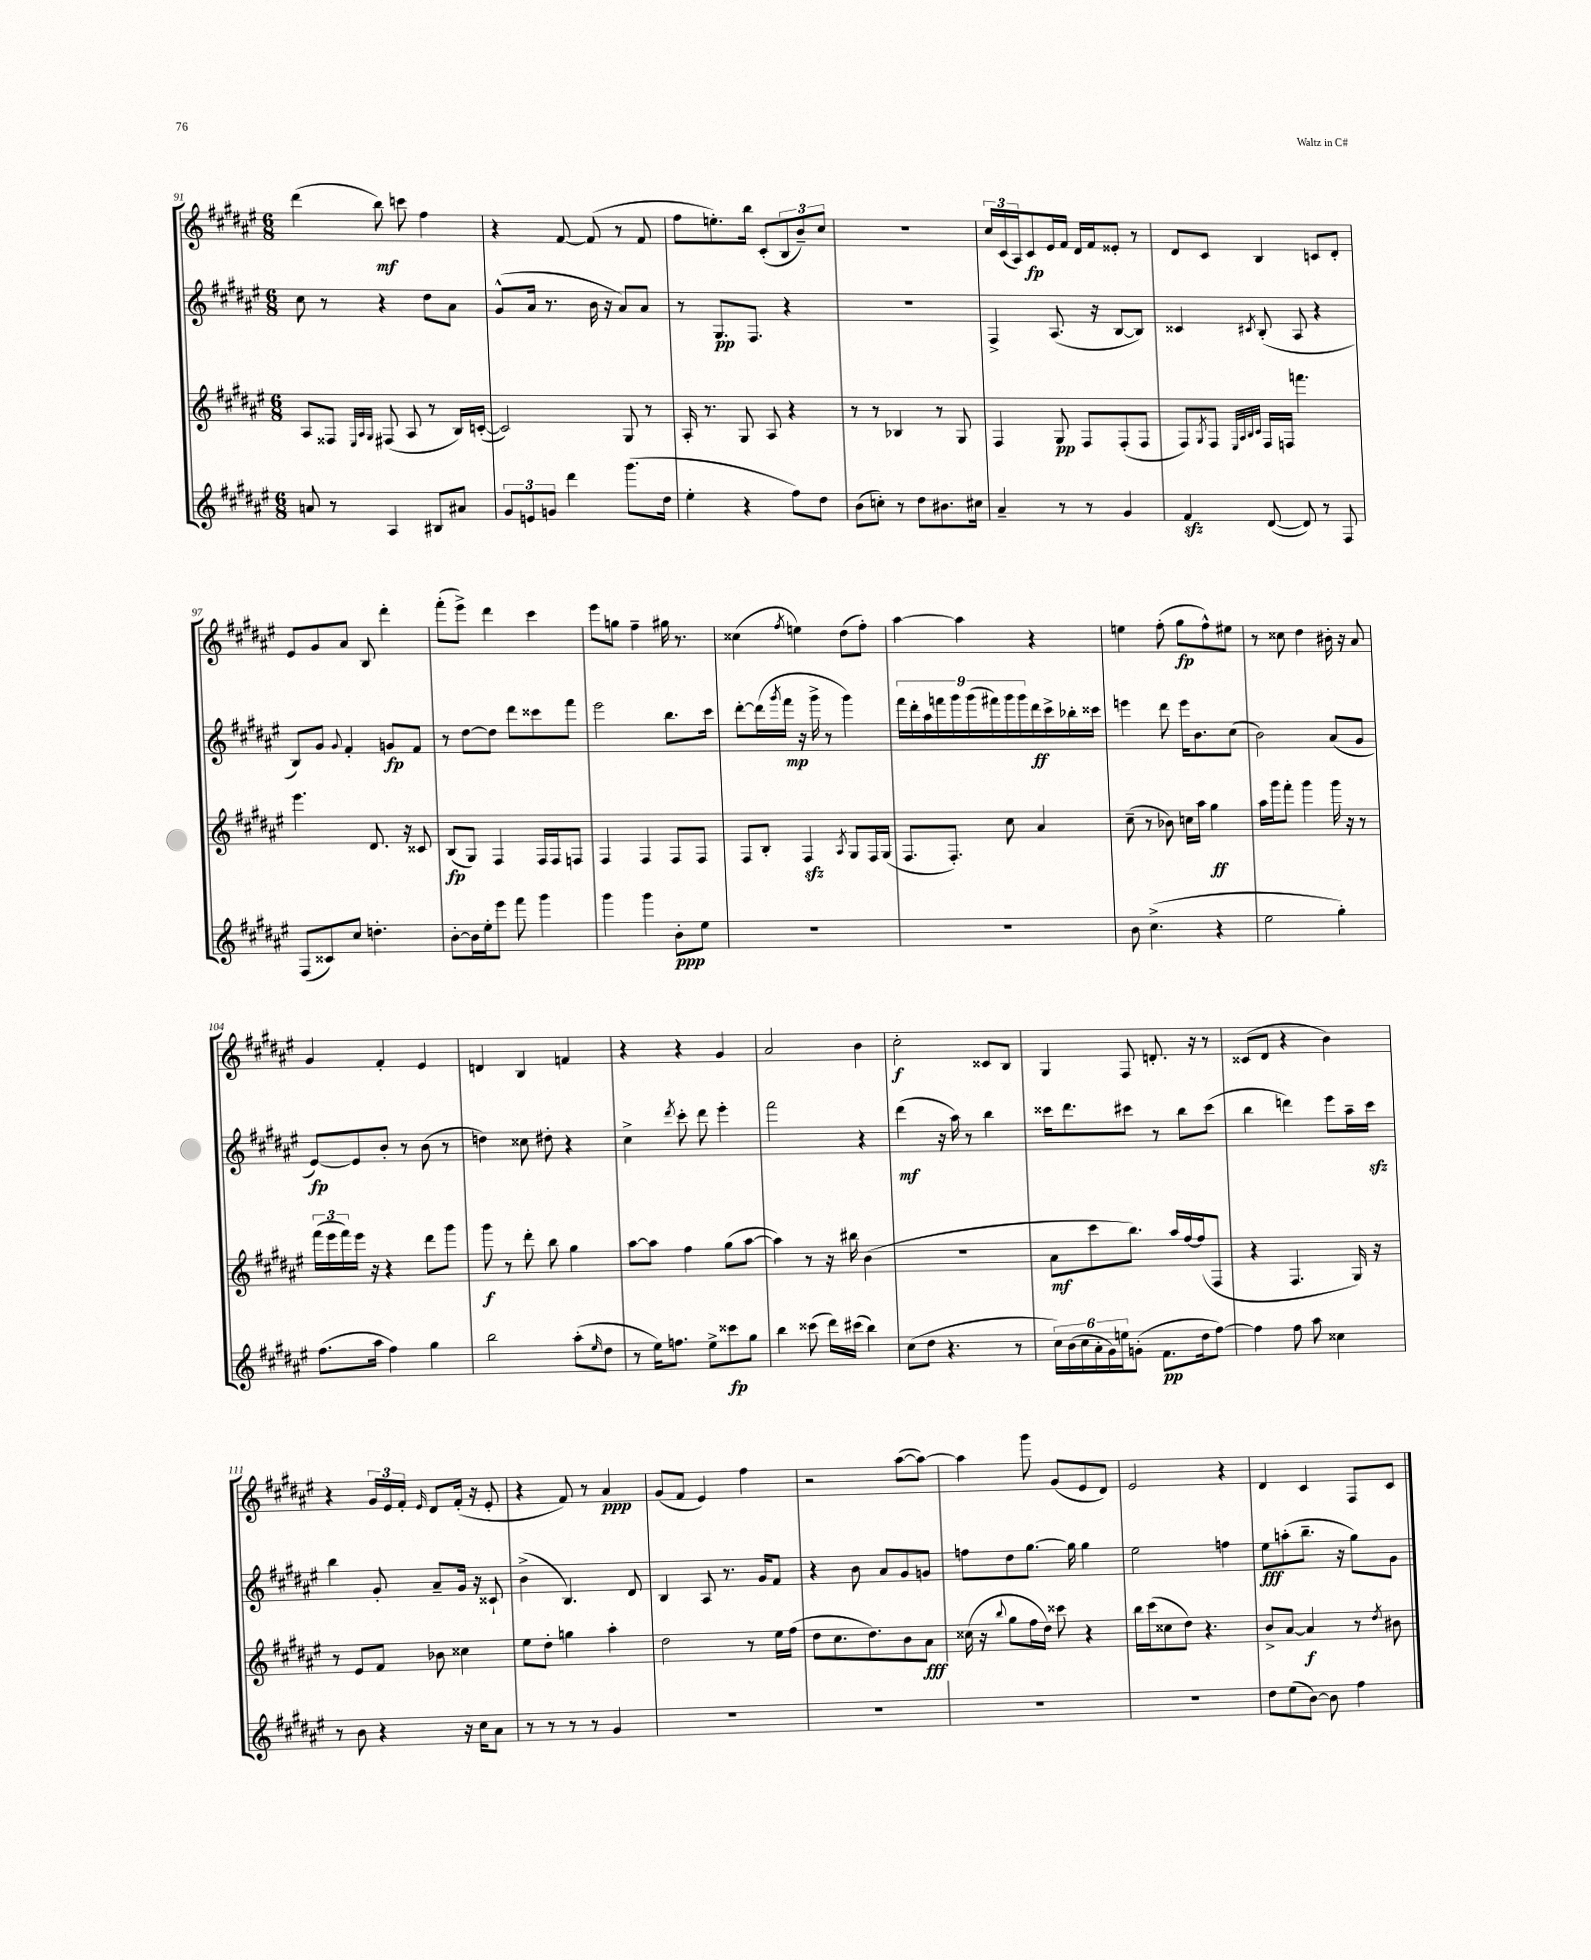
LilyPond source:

<<
\new StaffGroup <<
\new Staff = "s0" {
    \clef treble \key fis \major \numericTimeSignature \time 6/8
    dis'''4( b''8\mf) c'''8 fis''4 |
    r4 fis'8~ fis'8( r8 fis'8 |
    fis''8 e''8.-.) b''16 cis'8-.( \tuplet 3/2 { b8 b'8--) cis''8 } |
    R2. |
    \tuplet 3/2 { cis''16 cis'16( ais16) } cis'8\fp eis'16 fis'16 dis'16 fis'16 eisis'8-. r8 |
    dis'8 cis'8 b4 c'8 dis'8-. |
    eis'8 gis'8 ais'8 b8 dis'''4-. |
    fis'''8-.( eis'''8->) dis'''4 cis'''4 |
    eis'''8 g''8 fis''4-- gis''16 r8. |
    cisis''4( \acciaccatura { fis''8 } e''4) dis''8( fis''8-.) |
    ais''4~ ais''4 r4 |
    e''4 fis''8-.( gis''8\fp fis''8-^) eis''8 |
    r8 cisis''8 dis''4 bis'16-. r16 ais'8 |
    gis'4 fis'4-. eis'4 |
    d'4 b4 f'4 |
    r4 r4 gis'4 |
    ais'2 b'4 |
    cis''2-.\f cisis'8 b8 |
    gis4 fis8 d'8.-. r16 r8 |
    cisis'8( dis'8 r4 b'4) |
    r4 \tuplet 3/2 { gis'16 eis'16 fis'16-. } \grace { eis'16 } dis'8 fis'16-.( r16 eis'8-. |
    r4 fis'8) r8 ais'4\ppp |
    gis'8( fis'8 eis'4) fis''4 |
    r2 ais''8~( ais''8~) |
    ais''4 gis'''8 gis'8( eis'8 dis'8) |
    eis'2 r4 |
    dis'4 cis'4 fis8 cis'8 \bar "|." |
}
\new Staff = "s1" {
    \clef treble \key fis \major \numericTimeSignature \time 6/8
    cis''8 r8 r4 dis''8 ais'8 |
    gis'8-^( ais'16 r8. b'16 r16 ais'8) ais'8 |
    r8 gis8.\pp fis8. r4 |
    R2. |
    fis4-> ais8.( r16 b8~ b8) |
    cisis'4 \acciaccatura { cis'8 } b8-.( ais8 r4 |
    b8) gis'8 \appoggiatura { gis'8 } fis'4-. g'8\fp fis'8 |
    r8 dis''8~ dis''8 dis'''8 cisis'''8 fis'''8 |
    eis'''2 b''8. cis'''16 |
    dis'''8~-. dis'''16( \acciaccatura { gis'''8 } fis'''16\mp r16 gis'''16-> r8 gis'''4) |
    \tuplet 9/8 { fis'''16 dis'''16-. ais''16 f'''16 gis'''16 gis'''16( fis'''16) gis'''16 gis'''16 } dis'''16\ff cis'''16-> bes''16-. cisis'''16 |
    e'''4 dis'''8 e'''16 b'8. cis''8( |
    b'2) ais'8( gis'8 |
    eis'8~\fp) eis'8 b'8-. r8 b'8( r8 |
    d''4) cisis''8 dis''8-. r4 |
    cis''4-> \acciaccatura { dis'''8 } cis'''8-. dis'''8 eis'''4-. |
    fis'''2 r4 |
    dis'''4\mf( r16 ais''16) r8 b''4 |
    cisis'''16 dis'''8. cis'''8 r8 b''8 cis'''8( |
    b''4 d'''4) eis'''8 ais''16-- cis'''16\sfz |
    b''4 gis'8-. ais'8-- gis'16 r16 cisis'8-! |
    b'4->( b4.) dis'8 |
    b4 ais8 r8. gis'16 fis'8 |
    r4 b'8 ais'8 gis'8 g'8 |
    f''8 dis''8 gis''8.~ gis''16 gis''4 |
    eis''2 f''4 |
    eis''8\fff a''8-.( b''8.-- r16 gis''8) gis'8 \bar "|." |
}
\new Staff = "s2" {
    \clef treble \key fis \major \numericTimeSignature \time 6/8
    ais8 fisis8 \grace { eis32 ais32 gis32 } fis8( ais8 r8 b16) c'16~-.( |
    c'2) gis8 r8 |
    ais16-. r8. gis8 ais8 r4 |
    r8 r8 bes4 r8 gis8 |
    fis4 gis8\pp fis8 fis8-.( fis8 |
    fis8) \acciaccatura { gis8 } fis8 \grace { eis32 ais32 b32 cis'32 } fis16 f16 f'''4. |
    eis'''4. dis'8. r16 cisis'8 |
    b8\fp( gis8) fis4 fis16 fis16 f8 |
    fis4 fis4 fis8 fis8 |
    fis8 b8-. fis4\sfz \acciaccatura { ais8 } gis8 fis16 gis16( |
    fis8. fis8.-.) cis''8 ais'4 |
    cis''8--( r8 bes'8) c''16 ais''16 gis''4\ff |
    ais''16 gis'''16 fis'''8-. gis'''4 gis'''16 r16 r8 |
    \tuplet 3/2 { fis'''16( eis'''16 fis'''16) } eis'''16 r16 r4 dis'''8 gis'''8 |
    gis'''8\f r8 dis'''8-. b''8 gis''4 |
    ais''8~ ais''8 fis''4 gis''8( ais''8~ |
    ais''4) r8 r16 bis''16 b'4( |
    R2. |
    ais'8\mf cis'''8 b''8.) ais''16 fis''16~ fis''16( fis8 |
    r4 fis4. gis16) r16 |
    r8 eis'8 fis'8 bes'8 cisis''4 |
    eis''8 dis''8-. g''4 ais''4-. |
    dis''2 r8 eis''16 fis''16( |
    dis''8 cis''8. dis''8.) b'8 ais'8\fff |
    cisis''16( r16 \appoggiatura { b''8 } gis''8 fis''16 dis''16) cisis'''8 r4 |
    b''16 cis'''16( cisis''8 dis''8) r4. |
    b'8-> ais'8~ ais'4\f r8 \acciaccatura { dis''8 } bis'8 \bar "|." |
}
\new Staff = "s3" {
    \clef treble \key fis \major \numericTimeSignature \time 6/8
    a'8 r8 ais4 bis8 ais'8 |
    \tuplet 3/2 { gis'8 e'8 g'8 } dis'''4 gis'''8.( dis''16 |
    eis''4-. r4 fis''8) dis''8 |
    b'8( c''8-.) r8 dis''8 bis'8. cis''16 |
    ais'4-- r8 r8 gis'4 |
    fis'4\sfz dis'8~( dis'8) r8 fis8 |
    fis8( cisis'8) cis''8 d''4.-. |
    b'8~-. b'16 eis''16-. eis'''8 fis'''8 gis'''4 |
    gis'''4 gis'''4 b'8-.\ppp eis''8 |
    R2. |
    R2. |
    b'8 cis''4.->( r4 |
    eis''2 gis''4-.) |
    fis''8.( ais''16 fis''4) gis''4 |
    b''2 ais''8-.( \grace { eis''16 } dis''8 |
    r8 eis''16) f''8. eis''8-> cisis'''8\fp gis''8 |
    b''4 cisis'''8( dis'''16) cis'''16( b''4) |
    cis''8( dis''8 r4. r8 |
    \tuplet 6/4 { cis''16) b'16( cis''16 ais'16-. gis'16) e''16 } g'8-.( fis'8.\pp dis''16 fis''8~) |
    fis''4 fis''8 ais''8 cisis''4 |
    r8 b'8 r4 r16 cis''16 ais'8 |
    r8 r8 r8 r8 gis'4 |
    R2. |
    R2. |
    R2. |
    R2. |
    dis''8 eis''8( b'8~) b'8 fis''4 \bar "|." |
}
>>
>>
\layout { \context { \Score currentBarNumber = #91 } }
